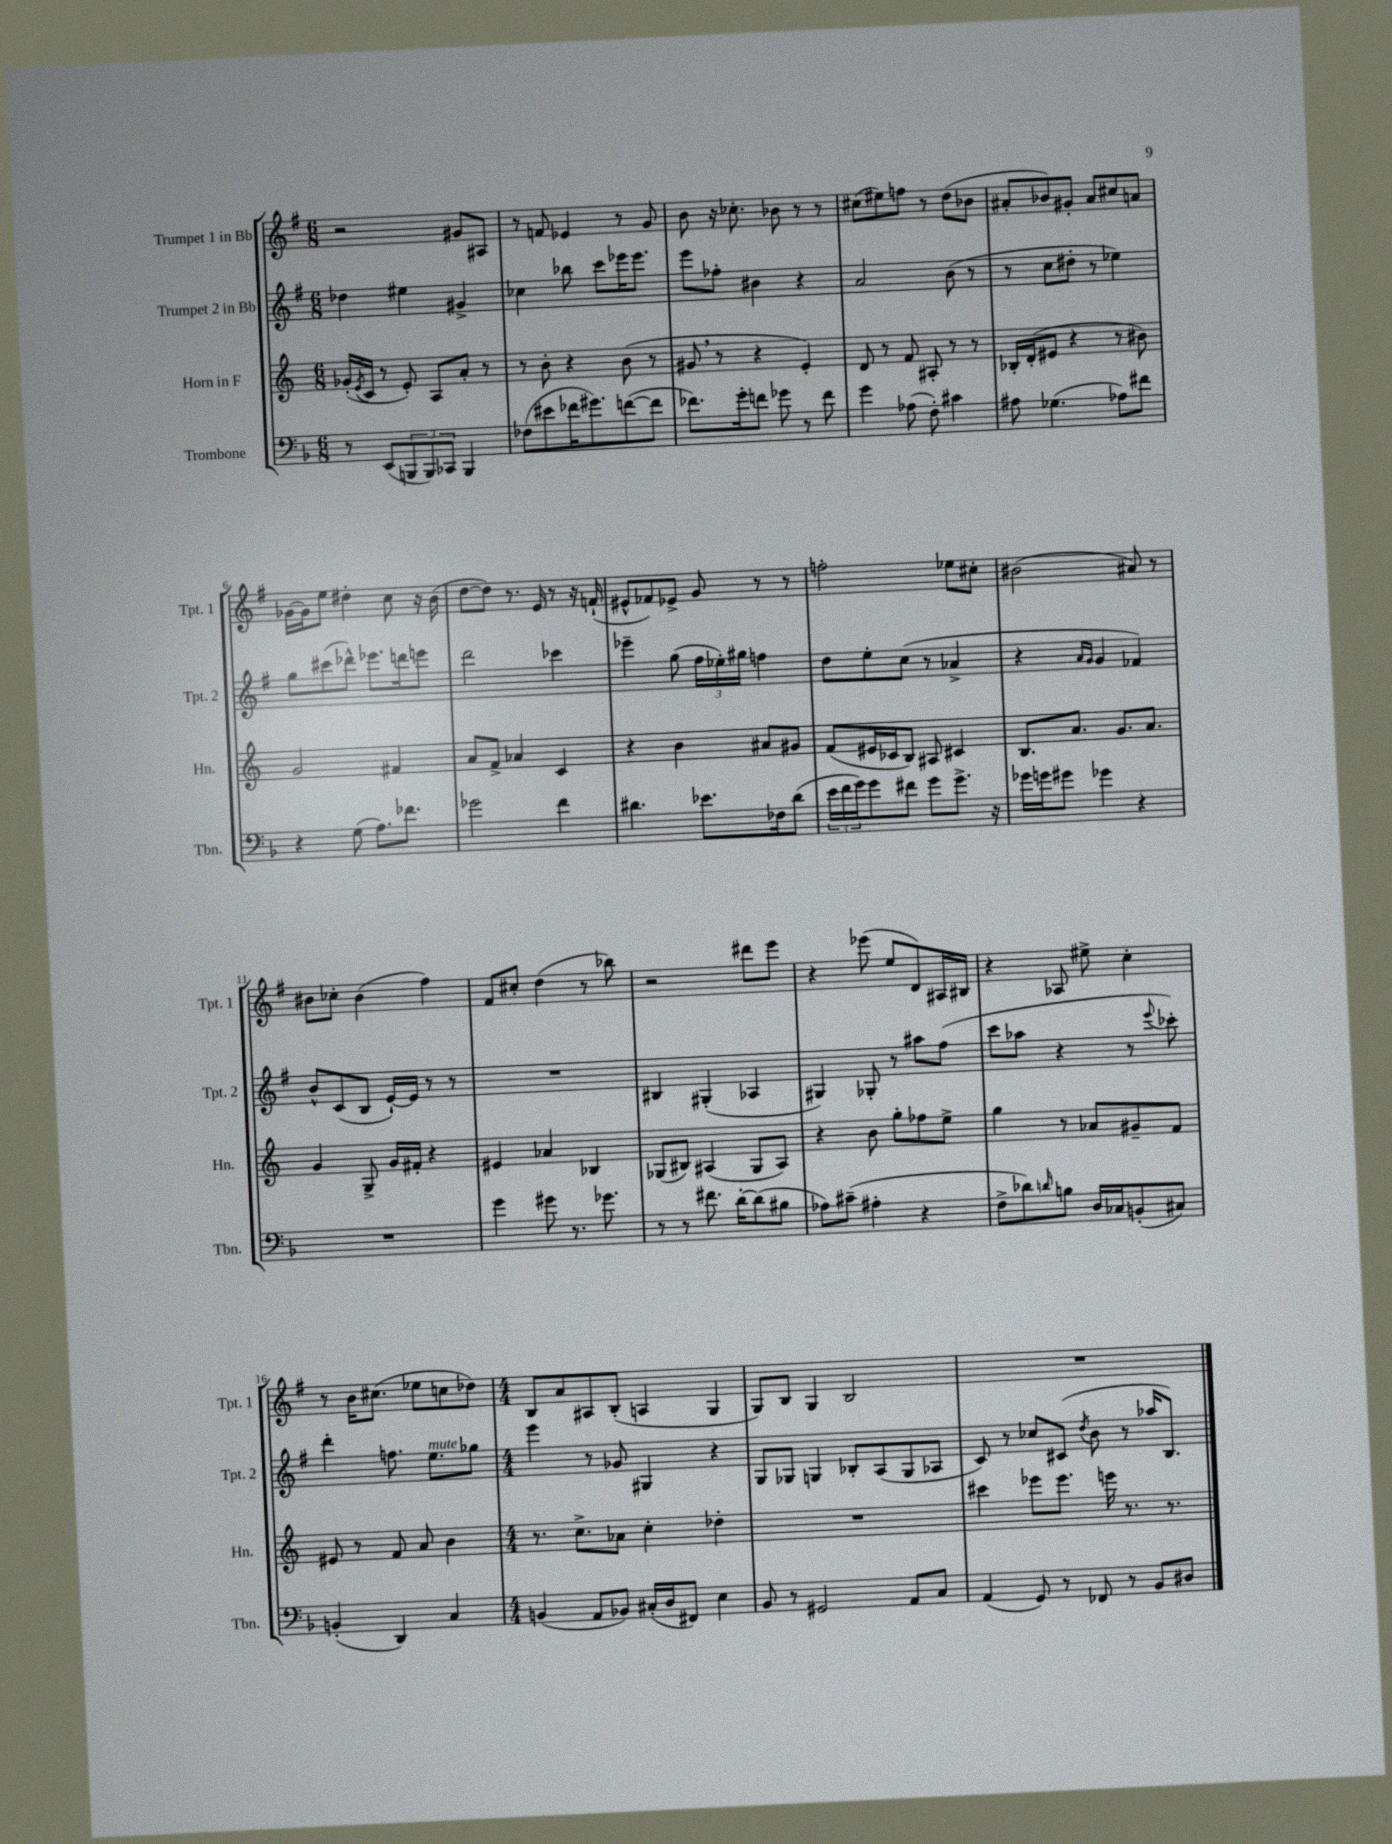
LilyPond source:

<<
\new StaffGroup <<
\new Staff = "s0" \with { instrumentName = "Trumpet 1 in Bb" shortInstrumentName = "Tpt. 1" } {
    \clef treble \key g \major \numericTimeSignature \time 6/8
    r2 gis'8 ais8 |
    r8 f'8 ees'4 r8 g'8 |
    b'8 r16 ces''8.-. bes'8 r8 r8 |
    cis''8( eis''8) f''8 r8 d''8( bes'8 |
    ais'8-. bes'8) gis'8-. ais'8 cis''8 a'8 |
    ges'16~ ges'16 e''8 dis''4-. c''8 r16 b'16( |
    d''8~ d''8) r8. e'16 r8 r16 f'16-!( |
    eis'8-^ fes'8) ees'8-> g'8 r8 r8 |
    f''2-. ees''8 cis''8-. |
    bis'2( ais'8) r8 |
    bis'8 ces''8-. bis'4( fis''4) |
    fis'8 cis''8-. d''4( r8 bes''8) |
    r2 dis'''8 e'''8 |
    r4 ees'''8( e''8 d'8) ais16 bis16 |
    r4 aes8 eis''8-> c''4-. |
    r8 b'16 cis''8.( ees''8 c''8 des''8) |
    \numericTimeSignature \time 4/4 b8 a'8 ais8 b8-.( a4 g4 |
    g8) b8 g4 b2 |
    R1 \bar "|." |
}
\new Staff = "s1" \with { instrumentName = "Trumpet 2 in Bb" shortInstrumentName = "Tpt. 2" } {
    \clef treble \key g \major \numericTimeSignature \time 6/8
    des''4 eis''4 gis'4-> |
    ces''4 bes''8 c'''8 ees'''16 ees'''8. |
    e'''8 fes''8-. bis'4 r4 |
    a'2 b'8( r8 |
    r8 c''8 dis''8-. r8 ees''4) |
    g''8 cis'''8( des'''8-^) ees'''8. d'''16 e'''8 |
    d'''2 ces'''4 |
    ees'''4-- g''8( \tuplet 3/2 { fis''16 ees''16-.) gis''16 } f''4 |
    d''8 e''8-. c''8( r8 aes'4-> |
    r4 \grace { a'16 g'16 } g'4 fes'4) |
    b'8-^ c'8( b8 e'16~-!) e'16 r8 r8 |
    R2. |
    bis4 gis4-.( aes4 |
    gis4) ges8-. r8 ais''8 fis''8( |
    c'''8 aes''8 r4 r8 \appoggiatura { e'''8 } ces'''8-.) |
    d'''4-. f''8. e''8.^\markup { \italic "mute" } ges''8 |
    \numericTimeSignature \time 4/4 e'''4 r8 ges'8 gis4 r4 |
    g8 ges8 g4 bes8-. a8( g8 aes8 |
    c'8) r8 ces''8 cis'8( \acciaccatura { d''8 } b'8 r8 aes''16 b8.) \bar "|." |
}
\new Staff = "s2" \with { instrumentName = "Horn in F" shortInstrumentName = "Hn." } {
    \clef treble \key c \major \numericTimeSignature \time 6/8
    ges'16-.( \acciaccatura { e'8 } c'16 r8 e'8-.) a8 a'8-. r8 |
    r8 b'8-. r4 b'8( r8 |
    gis'8 \breathe r8 r4 e'4-.) |
    d'8 r8 f'8 ais8-. r8 r8 |
    bes16-. d'16-.( eis'8 r4 r8 bis'8) |
    g'2 fis'4 |
    a'8 f'8-> aes'4 c'4 |
    r4 b'4 ais'8 gis'8 |
    f'8( eis'16 ces'16 b8) ais8 cis'4 |
    b8. a'8. g'8. a'8. |
    g'4 g8-> g'16 fis'16-. r4 |
    eis'4 aes'4 bes4 |
    ges8( bis8) ais4( ges8 ais8) |
    r4 b'8 g''8-. fes''8 e''8-> |
    g''4 r8 aes'8 gis'8-- f'8 |
    eis'8 r8 f'8 a'8 b'4 |
    \numericTimeSignature \time 4/4 r8. c''8.-> aes'8 c''4-. des''4-. |
    R1 |
    cis'''4 ees'''8 ees'''8. e'''16 r8. r8. \bar "|." |
}
\new Staff = "s3" \with { instrumentName = "Trombone" shortInstrumentName = "Tbn." } {
    \clef bass \key f \major \numericTimeSignature \time 6/8
    r8 e,8( \tuplet 3/2 { b,,8 b,,8) ces,8 } b,,4 |
    fes8( eis'8 fes'16 gis'8.) f'8~( f'8 |
    fes'8.) g'16-. f'8 ges'8 r8 f'8 |
    g'4 aes8( f8-.) cis'4 |
    ais8 ges4.( aes8) fis'8 |
    r4 g8( a8.) fes'8. |
    ges'2 f'4 |
    dis'4. ees'8. fes16 dis'8( |
    \tuplet 3/2 { e'16 f'16 g'16) } g'8 fis'8 g'8 g'8.-> r16 |
    ges'16 g'16 gis'8 ges'4 r4 |
    R2. |
    g'4 gis'8 r8. ges'8. |
    r8 r8 fis'8. d'16~-. d'8( bis8 |
    aes8) cis'8--( ais4-. r4 |
    f8-> des'8) \grace { d'16 } b8 d16 ces16 b,8-.( cis8) |
    b,4-.( d,4) c4 |
    \numericTimeSignature \time 4/4 b,4( a,8 bes,8) cis16-.( d16 fis,8) e4 |
    bes,8 r8 gis,2 a,8 c8 |
    a,4( g,8) r8 fes,8 r8 bes,8 dis8 \bar "|." |
}
>>
>>
